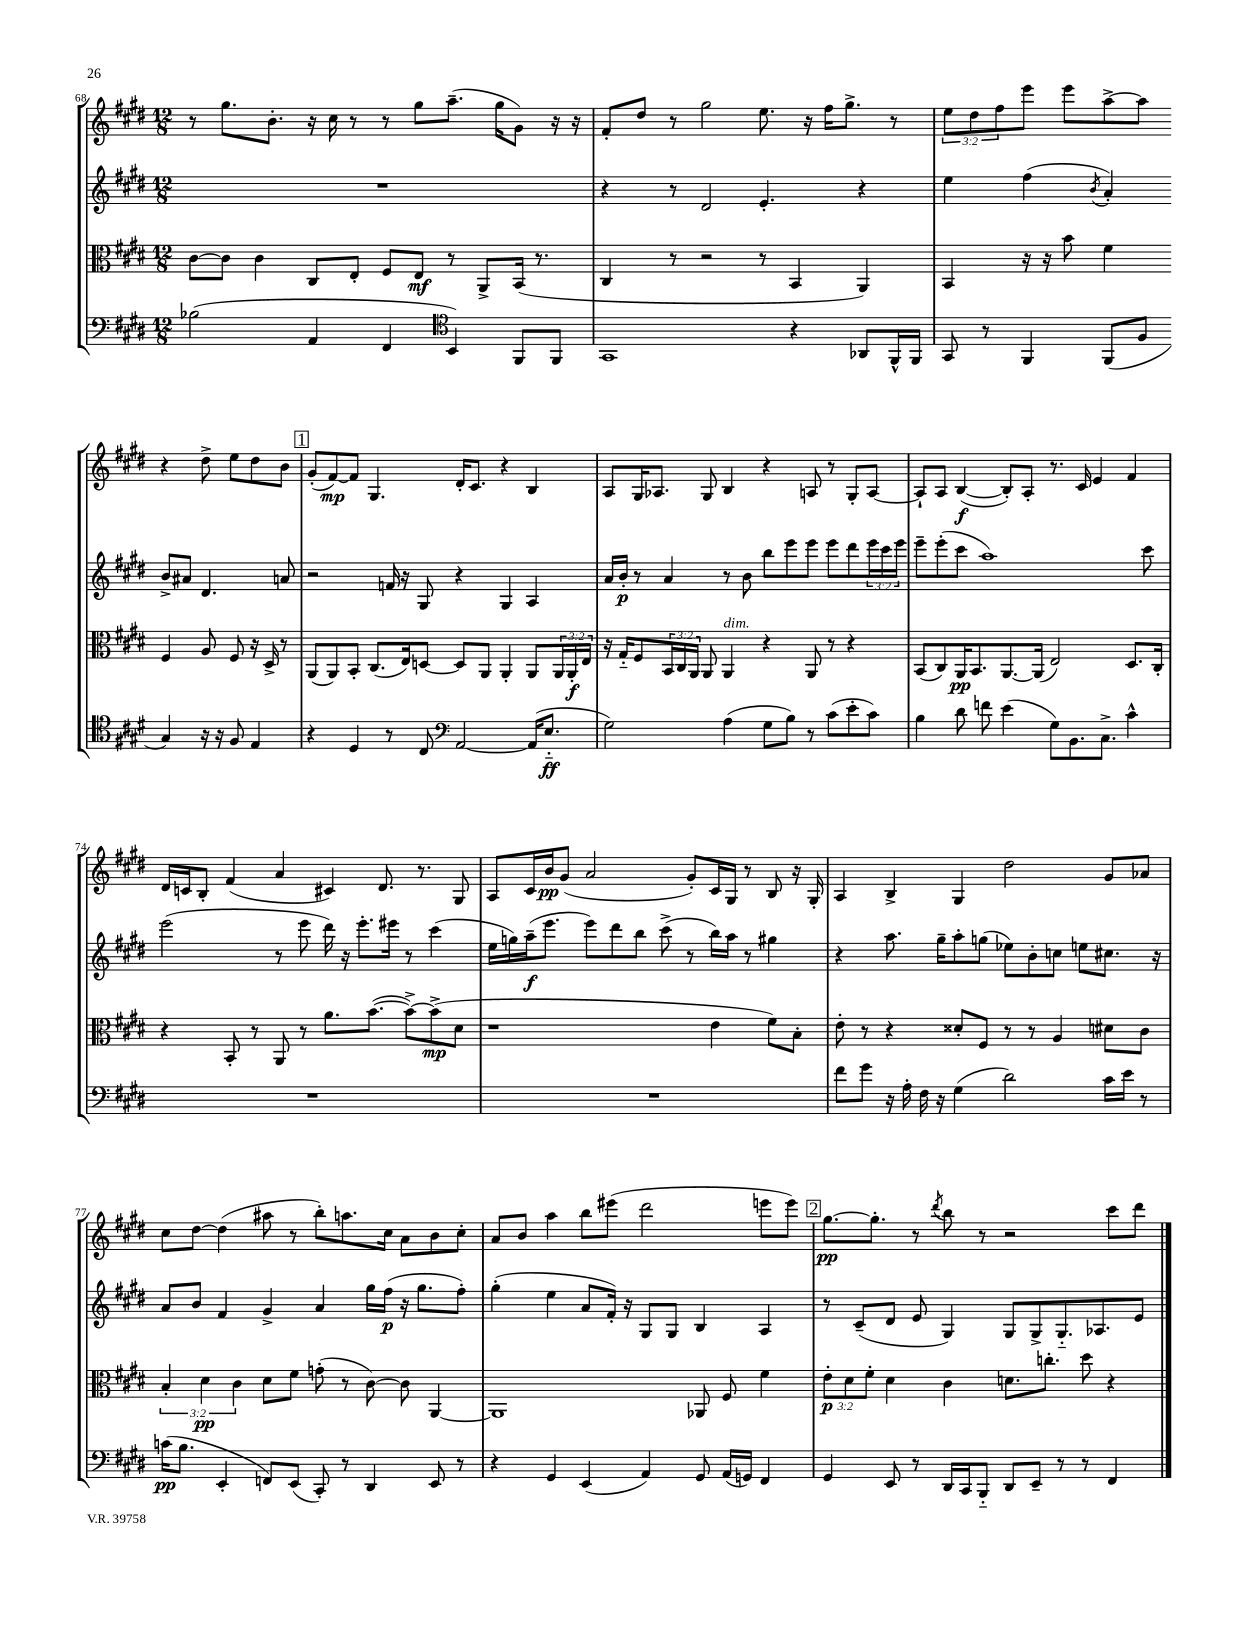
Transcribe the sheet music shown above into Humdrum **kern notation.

**kern	**kern	**kern	**kern
*staff4	*staff3	*staff2	*staff1
*clefF4	*clefC3	*clefG2	*clefG2
*k[f#c#g#d#]	*k[f#c#g#d#]	*k[f#c#g#d#]	*k[f#c#g#d#]
*M12/8	*M12/8	*M12/8	*M12/8
(2B-\	[8c#\L	1.r	8r
.	8c#\]J	.	8.gg#\L
.	4c#\	.	.
.	.	.	8.b'\J
4AA/	8C#/L	.	16r
.	.	.	16cc#\
.	8E'/J	.	8r
4FF#/	8F#/L	.	8r
.	8E/J	.	8gg#\L
*clefC4	*	*	*
4BB/)	8r	.	(8.aa~\J
.	8AA^/L	.	.
.	.	.	16gg#\LK
8FF#/L	(16BB/Jk	.	8g#\J)
.	8.r	.	.
8FF#/J	.	.	16r
.	.	.	16r
=	=	=	=
1GG#	4C#/	4r	8f#'/L
.	.	.	8dd#/J
.	8r	8r	8r
.	2r	2d#/	2gg#\
.	8r	4.e'/	8.ee\
4r	4BB/	.	.
.	.	.	16r
.	.	.	16ff#\LK
.	.	.	8.gg#^\J
8AA-/L	4AA/)	4r	.
16FF#^^/L	.	.	8r
16FF#/JJ	.	.	.
=	=	=	=
8GG#/	4BB/	4ee\	12ee\L
.	.	.	12dd#\
8r	.	.	.
.	.	.	12ff#\
4FF#/	16r	(4ff#\	8eee\J
.	16r	.	.
.	8b\	.	8eee\L
.	.	8qb/	.
(8FF#/L	4f#\	4a'/)	[8aa^\
8F#/J	.	.	8aa\]J
4G#/)	4F#/	8b^/L	4r
.	.	8a#/J	.
16r	8A/	4.d#/	8dd#^\
16r	.	.	.
8F#/	8F#/	.	8ee\L
4E/	16r	.	8dd#\
.	16D#^/	.	.
.	8r	8a/	8b\J
=	=	=	=
4r	(8AA/L	2r	(8g#'/L
.	8AA/)	.	[8f#/)
4D#/	8BB'/J	.	8f#/]J
.	(8.C#/L	.	4.G#/
8r	.	16f/	.
.	16E/k)	16r	.
8C#/	[8D/J	8G#/	.
*clefF4	*	*	*
[2AA/	8D/]L	4r	16d#'/LK
.	.	.	8.c#/J
.	8AA/J	.	.
.	4AA'/	4G#/	4r
(16AA/]LK	8AA/L	4A/	4B/
8.E'~/J	.	.	.
.	24AA/L	.	.
.	24AA'/	.	.
.	24E/JJ	.	.
=	=	=	=
2G#\)	16r	16a/LL	8A/L
.	16G#'~/LK	16b'/JJ	.
.	8F#/	8r	16G#/K
.	.	.	8.A-/J
.	24BB/L	4a/	.
.	24C#/	.	.
.	24AA/JJ	.	.
.	8AA/	.	8G#/
(4A\	4AA/	8r	4B/
.	.	8b\	.
8G#\L	4r	8bb\L	4r
8B\J)	.	8eee\	.
8r	8AA/	8eee\J	8A/
(8c#\L	8r	8eee\L	8r
8e'\	4r	8ddd#\	8G#'/L
8c#\J)	.	24eee\L	[8A/J
.	.	24ccc#\	.
.	.	24eee\JJ	.
=	=	=	=
4B\	(8BB/L	8eee~\L	8A`/]L
.	8C#/)	(8eee'\	8A/J
8d#\	16AA/K	8ccc#\J	([4B/
.	8.BB/	.	.
8f\	.	1aa)	.
(4e\	[8.AA/	.	8B'/]L)
.	.	.	8A'/J
.	(16AA/]Jk	.	.
8G#\L)	2E/)	.	8.r
8.BB\	.	.	.
.	.	.	16c#/
.	.	.	4e/
8.C#^\J	.	.	.
4c#^^\	8.D#/L	.	4f#/
.	.	8ccc#\	.
.	16C#'/Jk	.	.
=	=	=	=
1.r	4r	(2eee\	16d#/LL
.	.	.	16c/J
.	.	.	8B'/J
.	8BB'/	.	(4f#/
.	8r	.	.
.	8AA/	8r	4a/
.	8r	8eee\	.
.	8.a\L	16ddd#\)	4c#/)
.	.	16r	.
.	.	8.eee'\L	.
.	([8.b\J	.	.
.	.	.	8.d#/
.	.	16eee#\Jk	.
.	8b^\_L)	8r	.
.	.	.	8.r
.	(8b^\]	(4ccc#\	.
.	8d#\J	.	8G#/
=	=	=	=
1.r	1r	16ee\LL	8A/L
.	.	16gg\)	.
.	.	(16aa~\J	16c#/L
.	.	8.eee\J	16b/J
.	.	.	(8g#/J
.	.	8eee\L)	2a/
.	.	8ddd#\	.
.	.	8bb\J	.
.	.	(8ccc#^\	.
.	.	8r	8g#'/L)
.	4e\	16bb\LL)	16c#/L
.	.	16aa\JJ	16G#/JJ
.	.	8r	8r
.	8f#\L)	4gg#\	8B/
.	8B'\J	.	16r
.	.	.	16G#'/
=	=	=	=
8f#\L	8e'\	4r	4A/
8g#\J	8r	.	.
16r	4r	8.aa\	4B^/
16A'\	.	.	.
16F#\	.	.	.
16r	.	16gg#~\LK	.
(4G#\	8d##'/L	8aa'\	4G#/
.	8F#/J	(8gg\J	.
2d#\)	8r	8ee-\L)	2dd#\
.	8r	8b'\	.
.	4A/	8cc\J	.
.	.	8ee\L	.
16c#\LL	8d#\L	8.cc#\J	8g#/L
16e\JJ	.	.	.
8r	8c#\J	.	8a-/J
.	.	16r	.
=	=	=	=
(16c\LK	6B'/	8a/L	8cc#\L
8.B\J	.	.	.
.	.	8b/J	[8dd#\J
.	6d#\	.	.
4EE'/	.	4f#/	(4dd#\]
.	6c#\	.	.
8FF/L)	8d#\L	4g#^/	8aa#\
(8EE/J	8f#\J	.	8r
8CC#'/)	(8g'\	4a/	8bb'\L)
8r	8r	.	8.aa\
4DD#/	[8c#\)	16gg#\LL	.
.	.	(16ff#\JJ	16cc#\Jk
.	8c#\]	16r	8a\L
.	.	8.gg#\L	.
8EE/	[4AA/	.	8b\
8r	.	8ff#'\J)	8cc#'\J
=	=	=	=
4r	1AA]	(4gg#'\	8a/L
.	.	.	8b/J
4GG#/	.	4ee\	4aa\
(4EE/	.	8a/L	8bb\L
.	.	16f#'/Jk)	(8eee#\J
.	.	16r	.
4AA/)	.	8G#/L	2ddd#\
.	.	8G#/J	.
8GG#/	8AA-/	4B/	.
(16AA/LL	8F#/	.	.
16GG/JJ)	.	.	.
4FF#/	4f#\	4A/	8eee\L
.	.	.	8eee\J)
=	=	=	=
4GG#/	12e'\L	8r	[8.gg#\L
.	12d#\	.	.
.	.	(8c#~/L	.
.	12f#'\J	.	.
.	.	.	8.gg#'\]J
8EE/	4d#\	8d#/J	.
8r	.	8e/	8r
.	.	.	8qddd#/
16DD#/LL	4c#\	4G#/)	8bb\
16CC#/J	.	.	.
8BBB'~/J	.	.	8r
8DD#/L	8.d\L	8G#/L	2r
8EE~/J	.	8G#^/	.
.	8.cc'\J	.	.
8r	.	8.G#'~/	.
8r	8dd#\	.	.
.	.	8.A-/	.
4FF#/	4r	.	8ccc#\L
.	.	8e/J	8ddd#\J
==	==	==	==
*-	*-	*-	*-
